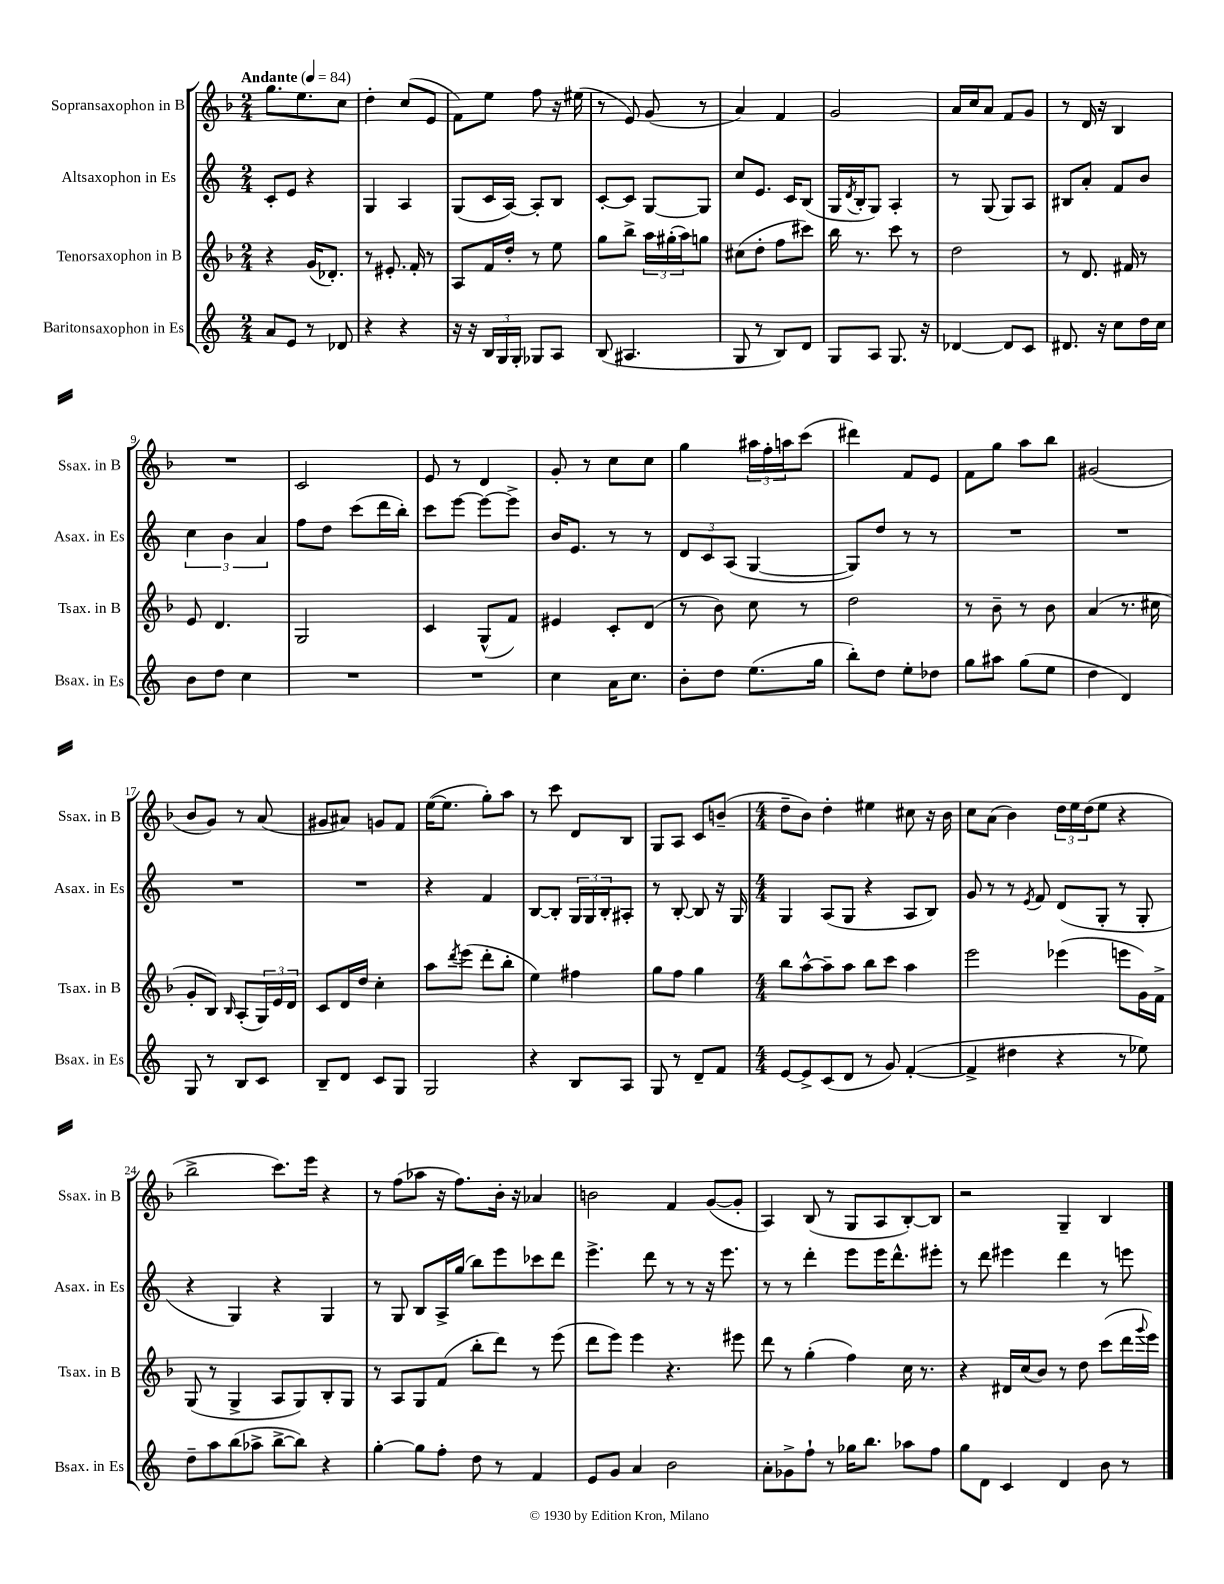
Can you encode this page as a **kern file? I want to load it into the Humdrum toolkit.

**kern	**kern	**kern	**kern
*staff4	*staff3	*staff2	*staff1
*clefG2	*clefG2	*clefG2	*clefG2
*k[]	*k[b-]	*k[]	*k[b-]
*M2/4	*M2/4	*M2/4	*M2/4
*MM84	*MM84	*MM84	*MM84
8a	4r	8c'	8.gg
8e	.	8e	.
.	.	.	8.ee
8r	(16g	4r	.
.	8.d-')	.	.
8d-	.	.	8cc
=	=	=	=
4r	8r	4G	4dd'
.	8.e#'	.	.
4r	.	4A	(8cc
.	16f'	.	.
.	8r	.	8e
=	=	=	=
16r	8A	(8G	8f)
16r	.	.	.
24B	16f	16c	8ee
24G	.	.	.
.	16dd'	[16A)	.
24G'	.	.	.
8G-	8r	8A']	8ff
8A	8ee	8B	16r
.	.	.	(16ee#
=	=	=	=
(8B	8gg	[8c'	8r
4.A#	8bb-^	8c]	8e)
.	24aa	[8G	(8g
.	(24gg#'	.	.
.	24aa)	.	.
.	8gg	8G]	8r
=	=	=	=
8G	(8cc#	8cc	4a)
8r	8dd'	8.e	.
8B)	8ff	.	4f
.	.	16c	.
8d	8ccc#)	(8B	.
=	=	=	=
8G	16bb-	16G	2g
.	.	8qd	.
.	8.r	16B'	.
8A	.	8G)	.
8.G	8ccc	4A'	.
.	8r	.	.
16r	.	.	.
=	=	=	=
[4d-	2dd	8r	16a
.	.	.	16cc
.	.	(8G	8a
8d-]	.	8G)	8f
8c	.	8A	8g
=	=	=	=
8.d#	8r	8B#	8r
.	8.d	8a'	16d
16r	.	.	16r
8cc	.	8f	4B-
.	16f#	.	.
16dd	8r	8b	.
16cc	.	.	.
=	=	=	=
8b	8e	6cc	2r
8dd	4.d	.	.
.	.	6b	.
4cc	.	.	.
.	.	6a	.
=	=	=	=
2r	2G	8ff	2c
.	.	8dd	.
.	.	(8ccc	.
.	.	16ddd	.
.	.	16bb')	.
=	=	=	=
2r	4c	8ccc	8e
.	.	[8eee	8r
.	(8G^^	8eee_	4d
.	8f)	8eee^]	.
=	=	=	=
4cc	4e#	16b	8g'
.	.	8.e	.
.	.	.	8r
16a	8c'	8r	8cc
8.cc	.	.	.
.	(8d	8r	8cc
=	=	=	=
8b'	8r	12d	4gg
.	.	12c	.
8dd	8b-)	.	.
.	.	(12A	.
(8.ee	8cc	[4G	24aa#
.	.	.	24ff'
.	.	.	24aa
.	8r	.	(8ccc
16gg	.	.	.
=	=	=	=
8bb')	2dd	8G])	4ddd#)
8dd	.	8dd	.
8ee'	.	8r	8f
8dd-	.	8r	8e
=	=	=	=
8gg	8r	2r	8f
8aa#	8b-~	.	8gg
(8gg	8r	.	8aa
8ee	8b-	.	8bb-
=	=	=	=
4dd	(4a	2r	(2g#
4d)	8.r	.	.
.	16cc#	.	.
=	=	=	=
8G	8g'	2r	8b-
8r	8B-)	.	8g)
.	16qqB-	.	.
8B	(8A'	.	8r
8c	24G)	.	(8a
.	24e	.	.
.	24d	.	.
=	=	=	=
8B~	8c	2r	8g#
8d	16d	.	8a#)
.	16dd	.	.
8c	4cc'	.	8g
8G	.	.	8f
=	=	=	=
2G	8aa	4r	([16ee
.	.	.	8.ee]
.	8qddd	.	.
.	(8eee	.	.
.	8ddd'	4f	8gg')
.	8bb-'	.	8aa
=	=	=	=
4r	4ee)	[8B	8r
.	.	8B']	8ccc
8B	4ff#	24G	8d
.	.	24G	.
.	.	24B'	.
8A	.	8A#'	8B-
=	=	=	=
8G	8gg	8r	8G
8r	8ff	[8B'	8A
8d~	4gg	8B]	8c
8f	.	16r	(8b~
.	.	16G	.
=	=	=	=
*M4/4	*M4/4	*M4/4	*M4/4
[8e	8bb-	4G	8dd~
8e^]	[8aa^^	.	8b-)
(8c	8aa~]	(8A	4dd'
8d	8aa	8G	.
8r	8bb-	4r	4ee#
8g)	8ccc	.	.
([4f'	4aa	8A	8cc#
.	.	8B)	16r
.	.	.	16b-
=	=	=	=
4f^]	2eee	8g	8cc
.	.	8r	(8a
4dd#	.	8r	4b-)
.	.	8qe	.
.	.	8f	.
4r	(4eee-	(8d	24dd
.	.	.	24ee
.	.	.	(24dd
.	.	8G'	8ee
8r	8eee	8r	4r
8ee-)	16g)	8G'	.
.	16f^	.	.
=	=	=	=
8dd~	(8G	4r	2bb-^
8aa	8r	.	.
(8bb	4G^	4G)	.
8aa-^	.	.	.
[8bb^	8A	4r	8.ccc)
8bb])	8G)	.	.
.	.	.	16eee
4r	8B-'	4G	4r
.	8G	.	.
=	=	=	=
[4gg'	8r	8r	8r
.	8A	8G	(8ff
8gg]	8G	8B	8aa-
8ff'	(8f	16A^	16r
.	.	(16gg	8.ff)
8dd	8bb-'	8bb)	.
8r	8ddd)	8eee	16b-'
.	.	.	16r
4f	8r	8ccc-	4a-
.	(8eee	8ddd	.
=	=	=	=
8e	8ddd	4.eee^	2b
8g	8eee)	.	.
4a	4eee	.	.
.	.	8ddd	.
2b	4.r	8r	4f
.	.	8r	.
.	.	16r	([8g
.	.	8.eee	.
.	8eee#	.	8g']
=	=	=	=
8a'	8ddd	8r	4A)
8g-^	8r	8r	.
8ff`	(4gg'	4ddd'	(8B-
8r	.	.	8r
16gg-	4ff)	8eee	8G
8.bb	.	.	.
.	.	16eee	8A
.	.	8.ddd^^	.
8aa-	16cc	.	[8B-')
.	8.r	.	.
8ff	.	8eee#'	8B-]
=	=	=	=
8gg	4r	8r	2r
8d	.	8ddd	.
4c	16d#	4eee#	.
.	(16cc	.	.
.	8b-)	.	.
4d	8r	4ddd	4G~
.	8dd	.	.
8b	(8ccc	8r	4B-
8r	16ddd	8eee	.
.	8qqggg	.	.
.	16eee)	.	.
==	==	==	==
*-	*-	*-	*-
